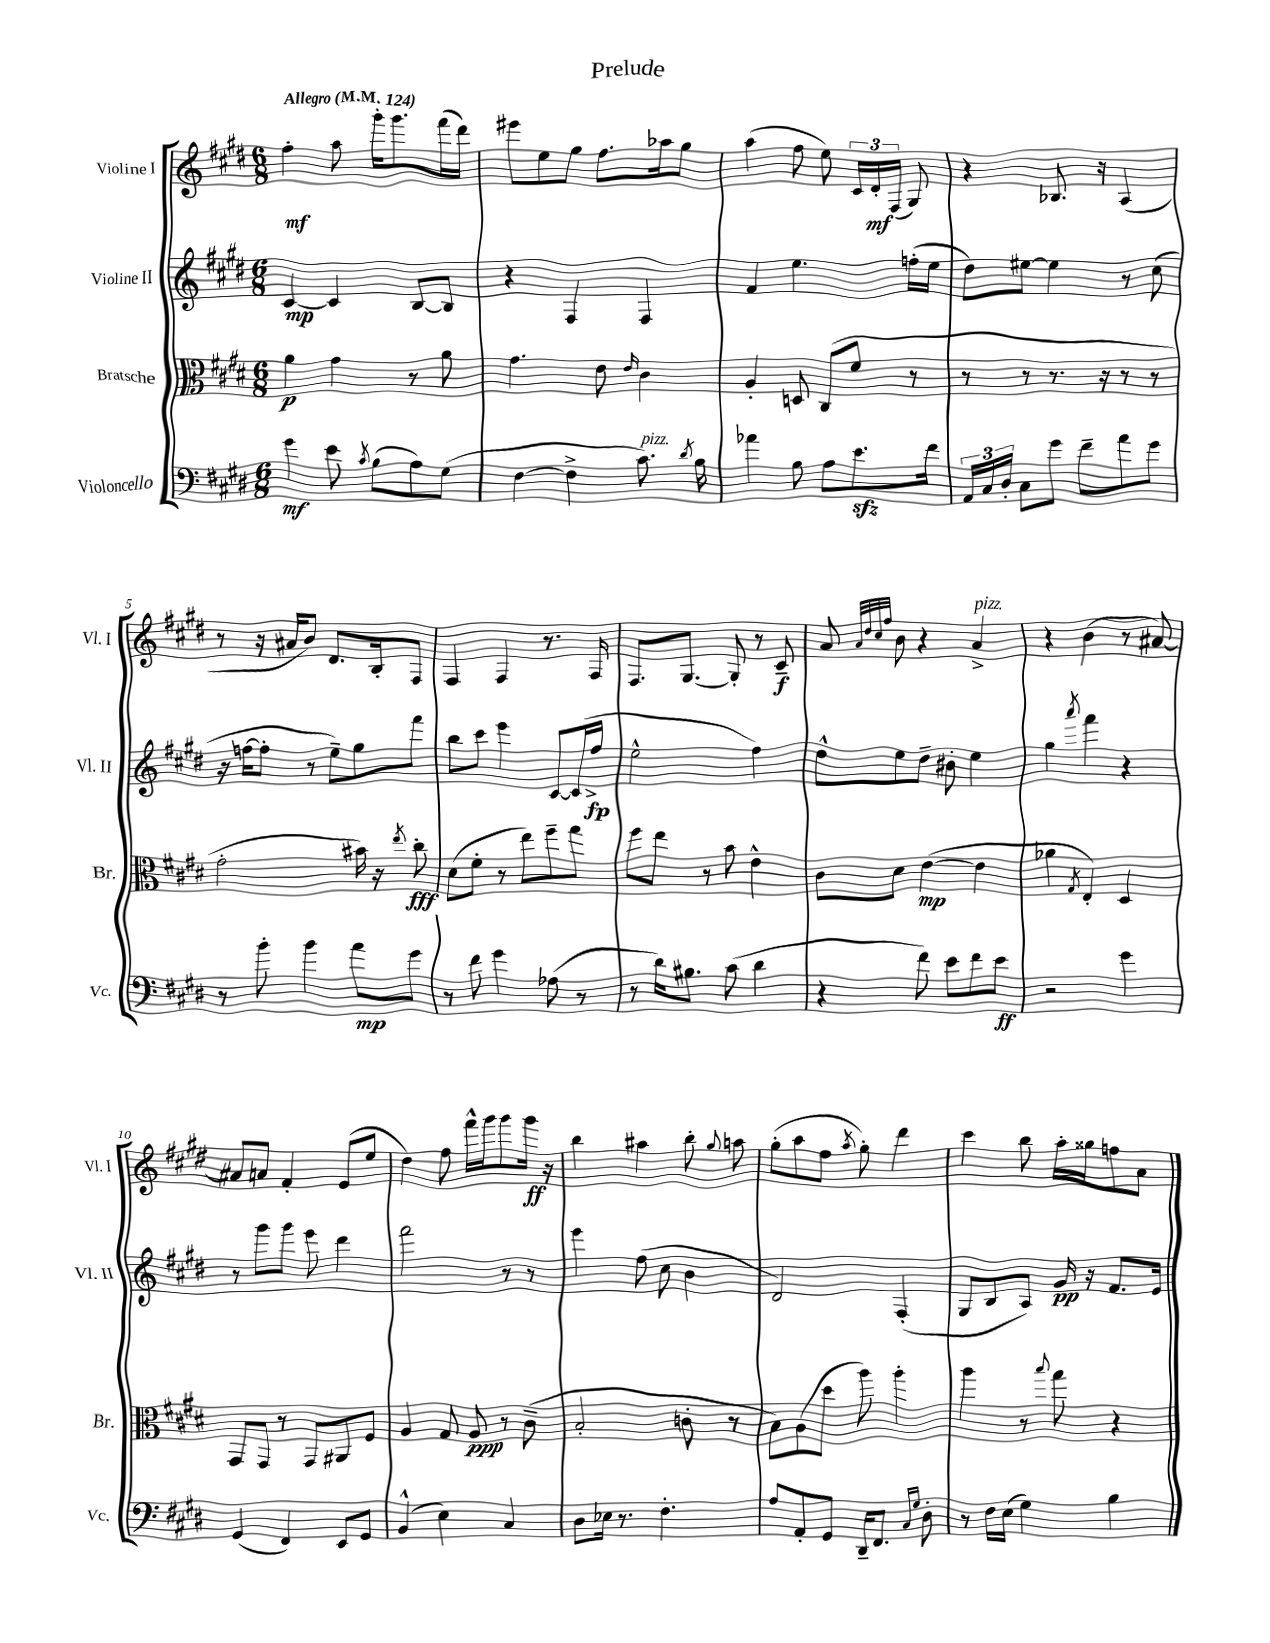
\header { title = "Prelude" }
<<
\new StaffGroup <<
\new Staff = "s0" \with { instrumentName = "Violine I" shortInstrumentName = "Vl. I" } {
    \clef treble \key e \major \numericTimeSignature \time 6/8 \tempo "Allegro" 4 = 124
    \autoBeamOff fis''4-.\mf a''8 gis'''16[-. gis'''8. fis'''16( dis'''16]) |
    eis'''8[ e''8 gis''8] fis''8.[ aes''16 gis''8] |
    a''4( fis''8 e''8) \tuplet 3/2 { cis'16[ dis'16-.\mf fis16]( } gis8) |
    r4 bes8. r16 a4( |
    r8 r16 ais'16[ b'8]) dis'8.[ b16-. fis8] |
    fis4 fis4 r8. fis16 |
    fis8.[ gis8.]~ gis8-. r8 cis'8--\f |
    a'8 \grace { a'32[ dis''32 cis''32 fis''32] } b'8 r4 a'4->^\markup { \italic "pizz." } |
    r4 b'4( r8 ais'8~) |
    ais'8[ a'8] fis'4-. e'8[( e''8] |
    dis''4) fis''8 fis'''16[-^ gis'''16 gis'''8 gis'''16]\ff r16 |
    b''4 ais''4 b''8-. \appoggiatura { gis''8 } a''8 |
    gis''8[-.( a''8 fis''8] \acciaccatura { a''8 } gis''8-.) dis'''4 |
    cis'''4 b''8 a''16[-. gisis''16 f''8 a'8] \bar "|." |
}
\new Staff = "s1" \with { instrumentName = "Violine II" shortInstrumentName = "Vl. II" } {
    \clef treble \key e \major \numericTimeSignature \time 6/8
    \autoBeamOff cis'4~\mp cis'4 b8[~ b8] |
    r4 fis4 fis4 |
    fis'4 e''4. f''16[-.( e''16] |
    dis''8[) eis''8]~ eis''4 r8 cis''8( |
    r16 f''16[~ f''8]-. r8 e''8[--) gis''8 fis'''8] |
    b''8[ cis'''8] e'''4 cis'8[~ cis'16( fis''16]->\fp |
    e''2-^ fis''4) |
    dis''8[-^ e''8 dis''8]-- bis'8-. e''4 |
    gis''4 \acciaccatura { a'''8 } fis'''4 r4 |
    r8 gis'''8[ gis'''8] e'''8 dis'''4 |
    fis'''2 r8 r8 |
    e'''4 fis''8( cis''8 b'4 |
    dis'2) fis4-.( |
    gis8[ b8 a8]) gis'16\pp r16 fis'8.[ e'16] \bar "|." |
}
\new Staff = "s2" \with { instrumentName = "Bratsche" shortInstrumentName = "Br." } {
    \clef alto \key e \major \numericTimeSignature \time 6/8
    \autoBeamOff a'4\p gis'4 r8 a'8 |
    gis'4. e'8 \grace { e'16 } cis'4 |
    a4-. d8 cis8[( fis'8] r8 |
    r8 r8 r8. r16 r8 r8 |
    gis'2-. bis'16) r16 \acciaccatura { e''8 } cis''8-.\fff |
    dis'8[( fis'8]-. r8 e''8[) fis''8-- gis''8] |
    fis''8[ e''8] r8 b'8 e'4-^ |
    cis'8[ dis'8] e'4~\mp( e'4 |
    aes'4 \acciaccatura { gis8 } e4-.) dis4 |
    gis,8[ gis,8] r8 gis,8[ ais,8 fis8] |
    a4 gis8 a8\ppp r8 cis'8--( |
    b2-. c'8-. r8 |
    b8[) a8( dis''8] a''8) a''4-. |
    a''4 r8 \appoggiatura { b''8 } gis''8 r4 \bar "|." |
}
\new Staff = "s3" \with { instrumentName = "Violoncello" shortInstrumentName = "Vc." } {
    \clef bass \key e \major \numericTimeSignature \time 6/8
    \autoBeamOff gis'4\mf e'8 \acciaccatura { cis'8 } b8[( a8) gis8]( |
    fis4~ fis4-> cis'8.^\markup { \italic "pizz." }) \acciaccatura { dis'8 } b16 |
    aes'4 b8 a8[ e'8.\sfz fis'16] |
    \tuplet 3/2 { a,16[ cis16 dis16]-. } cis8[ gis'8] fis'8[-- a'8 gis'8] |
    r8 b'8-. b'4 a'8[\mp gis'8] |
    r8 fis'8 gis'4 aes8( r8 |
    r8 dis'16[) bis8.] cis'8( dis'4 |
    r4 fis'8) e'8[ fis'8 e'8]\ff |
    r2 gis'4 |
    gis,4( fis,4) e,8[ gis,8] |
    b,4-^( e4) cis4 |
    dis8[ ees16] r8. fis4.-. |
    a8[ a,8-. gis,8] dis,16[-- fis,8.] \grace { cis16[ gis16] } dis8-. |
    r8 fis16[ e16]( gis4) b4 \bar "|." |
}
>>
>>
